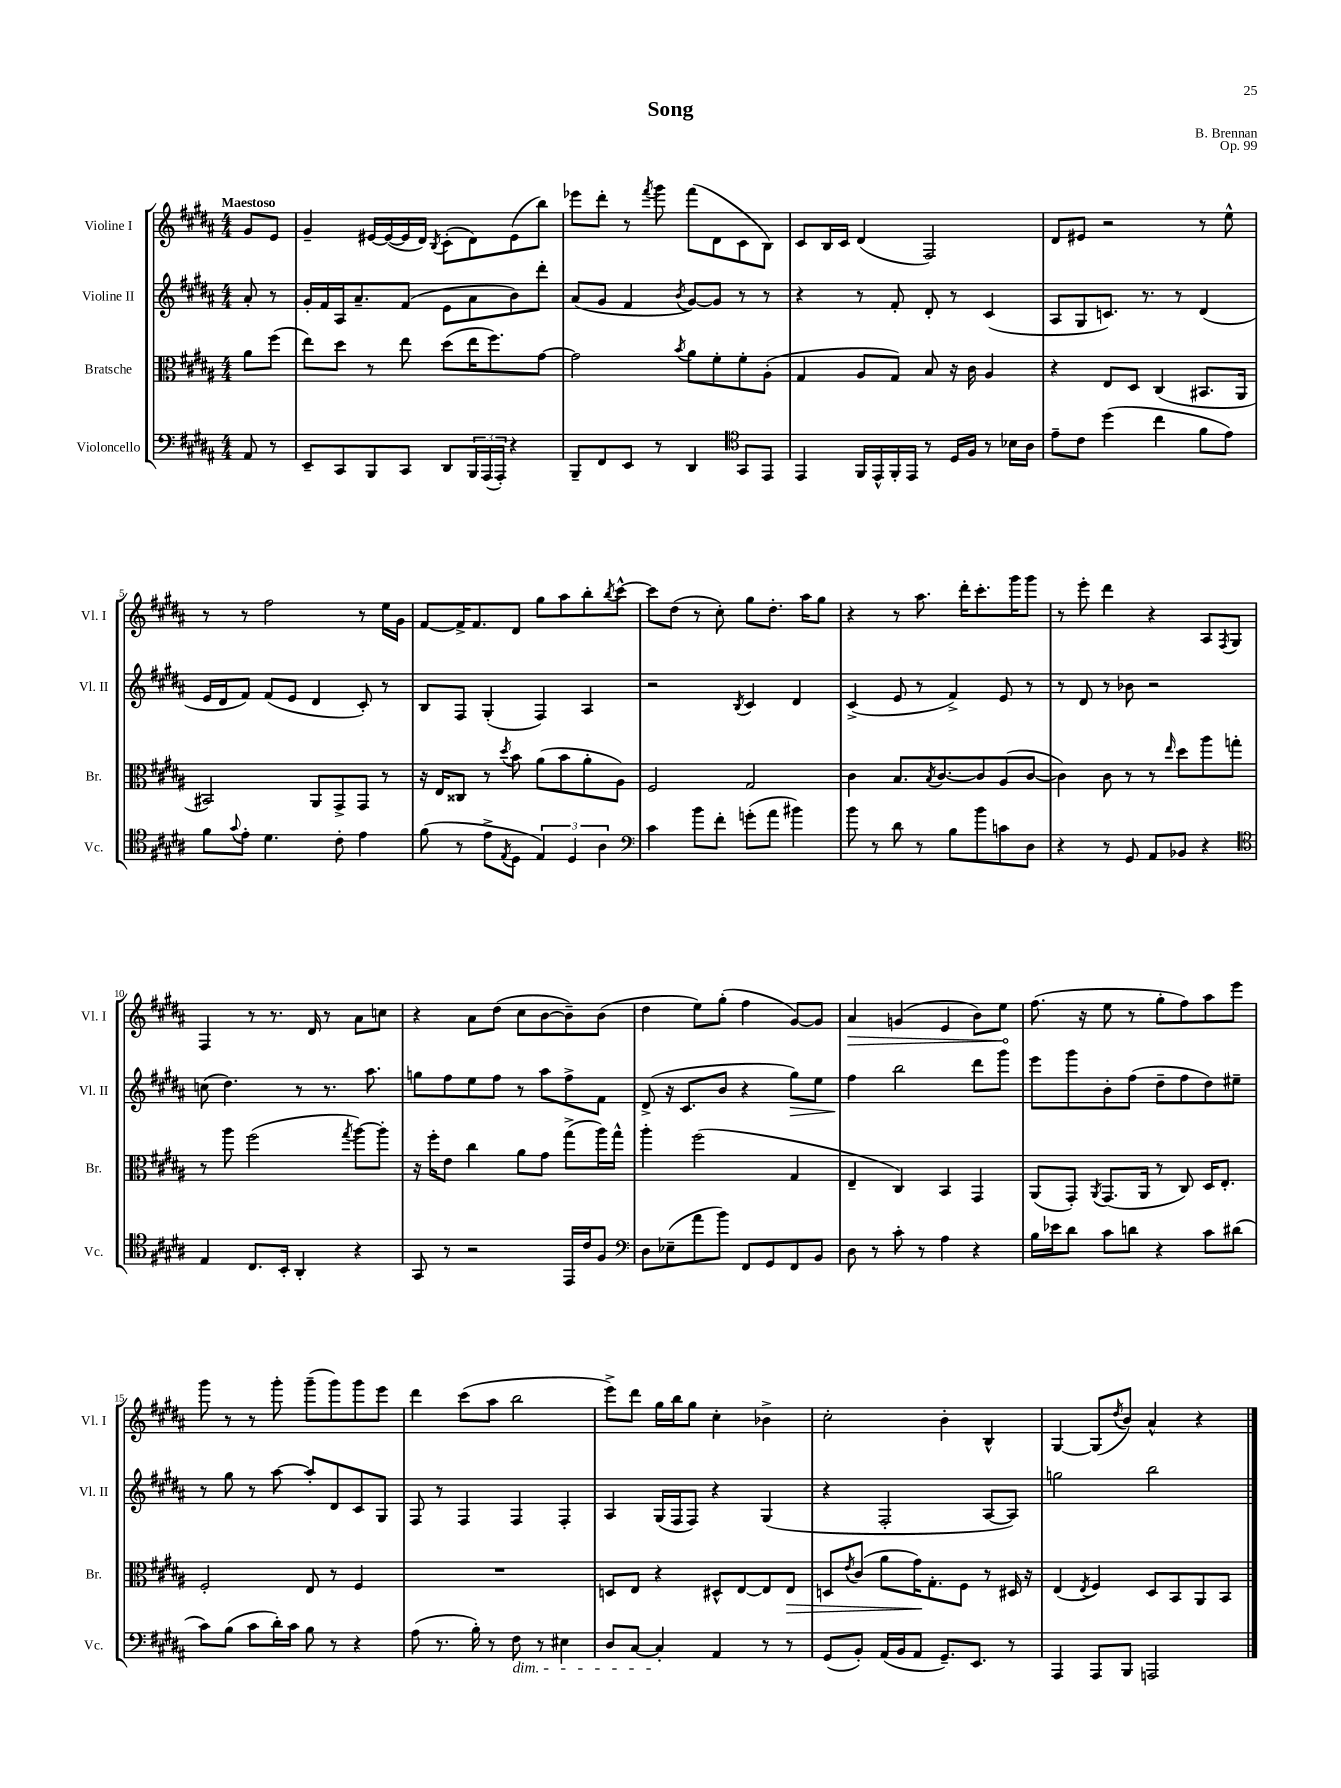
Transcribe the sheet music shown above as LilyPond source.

\header { title = "Song" composer = "B. Brennan" opus = "Op. 99" }
<<
\new StaffGroup <<
\new Staff = "s0" \with { instrumentName = "Violine I" shortInstrumentName = "Vl. I" } {
    \clef treble \key b \major \numericTimeSignature \time 4/4 \partial 4 \tempo "Maestoso"
    gis'8 e'8 |
    gis'4-- eis'16~ eis'16~( eis'16 dis'16) \acciaccatura { b8 } cis'8-.( dis'8) eis'8( b''8) |
    ees'''8 dis'''8-. r8 \acciaccatura { fis'''8 } gis'''8 fis'''8( dis'8 cis'8 b8) |
    cis'8 b16 cis'16 dis'4( fis2) |
    dis'8 eis'8 r2 r8 e''8-^ |
    r8 r8 fis''2 r8 e''16 gis'16 |
    fis'8~ fis'16-> fis'8. dis'8 gis''8 ais''8 b''8-. \acciaccatura { b''8 } cis'''8~-^ |
    cis'''8 dis''8( r8 cis''8-.) gis''8 dis''8.-. ais''16 gis''8 |
    r4 r8 ais''8. dis'''16-. cis'''8.-. gis'''16 gis'''8 |
    r8 e'''8-. dis'''4 r4 ais8 \acciaccatura { fis8 } gis8 |
    fis4 r8 r8. dis'16 r8 ais'8 c''8 |
    r4 ais'8 dis''8( cis''8 b'8~ b'8--) b'8( |
    dis''4 e''8) gis''8-.( fis''4 gis'8~) gis'8 |
    \once \override Hairpin.circled-tip = ##t ais'4\> g'4( e'4 b'8) e''8\! |
    fis''8.( r16 e''8 r8 gis''8-. fis''8) ais''8 e'''8 |
    gis'''8 r8 r8 gis'''8-. gis'''8--( gis'''8) gis'''8 e'''8 |
    dis'''4 cis'''8( ais''8 b''2 |
    e'''8->) dis'''8 gis''16 b''16 gis''8 cis''4-. bes'4-> |
    cis''2-. b'4-. b4-^ |
    gis4~ gis8( \acciaccatura { dis''8 } b'8) ais'4-^ r4 \bar "|." |
}
\new Staff = "s1" \with { instrumentName = "Violine II" shortInstrumentName = "Vl. II" } {
    \clef treble \key b \major \numericTimeSignature \time 4/4 \partial 4
    ais'8-. r8 |
    gis'16-. fis'16 ais16 ais'8.-- fis'8( e'8 ais'8 b'8) dis'''8-. |
    ais'8( gis'8 fis'4 \acciaccatura { b'8 } gis'8~) gis'8 r8 r8 |
    r4 r8 fis'8-. dis'8-. r8 cis'4( |
    ais8 gis8 c'8.) r8. r8 dis'4( |
    e'16 dis'16 fis'8) fis'8( e'8 dis'4 cis'8-.) r8 |
    b8 fis8 gis4-.( fis4) ais4 |
    r2 \acciaccatura { b8 } cis'4 dis'4 |
    cis'4->( e'8 r8 fis'4->) e'8 r8 |
    r8 dis'8 r8 bes'8 r2 |
    c''8( dis''4.) r8 r8. ais''8. |
    g''8 fis''8 e''8 fis''8 r8 ais''8 fis''8-> fis'8 |
    dis'8->( r16 cis'8. b'8 r4 gis''8\>) e''8 |
    fis''4\! b''2 dis'''8 gis'''8 |
    e'''8 gis'''8 b'8-. fis''8( dis''8-- fis''8 dis''8) eis''8-- |
    r8 gis''8 r8 ais''8~ ais''8-. dis'8 cis'8 gis8 |
    fis8 r8 fis4 fis4 fis4-. |
    ais4 gis16( fis16 fis8) r4 gis4( |
    r4 fis2-. ais8~ ais8) |
    g''2 b''2 \bar "|." |
}
\new Staff = "s2" \with { instrumentName = "Bratsche" shortInstrumentName = "Br." } {
    \clef alto \key b \major \numericTimeSignature \time 4/4 \partial 4
    ais'8 fis''8( |
    e''8) dis''8 r8 e''8 dis''8( e''16 fis''8.) gis'8~ |
    gis'2 \acciaccatura { b'8 } ais'8 fis'8-. fis'8-. ais8-.( |
    gis4 ais8 gis8) b8 r16 cis'16 ais4 |
    r4 e8 dis8 cis4( bis,8. ais,16 |
    bis,2) ais,8 gis,8-> gis,8 r8 |
    r16 e16 cisis8 r8 \acciaccatura { dis''8 } b'8 ais'8( b'8 ais'8-. ais8) |
    fis2 gis2 |
    cis'4 b8. \acciaccatura { b8 } cis'8.~ cis'8 ais8( cis'8~ |
    cis'4) cis'8 r8 r8 \grace { e''16 } dis''8 ais''8 g''8-. |
    r8 ais''8 fis''2( \acciaccatura { gis''8 } ais''8~) ais''8-. |
    r16 fis''16-. e'8 cis''4 ais'8 gis'8 gis''8->( ais''16) gis''16-^ |
    ais''4-. fis''2( gis4 |
    e4-- cis4) b,4 gis,4 |
    ais,8( gis,8-.) \acciaccatura { ais,8 } gis,8.( ais,16 r8 cis8) dis16 e8.-. |
    fis2-. e8 r8 fis4 |
    R1 |
    d8 e8 r4 dis8-^ e8~ e8 e8\> |
    d8 \acciaccatura { e'8 } cis'8( ais'8 gis'16\!) gis8.-. fis8 r8 dis16 r16 |
    e4( \acciaccatura { e8 } fis4) dis8 b,8 ais,8 b,8 \bar "|." |
}
\new Staff = "s3" \with { instrumentName = "Violoncello" shortInstrumentName = "Vc." } {
    \clef bass \key b \major \numericTimeSignature \time 4/4 \partial 4
    ais,8 r8 |
    e,8-- cis,8 b,,8 cis,8 dis,8 \tuplet 3/2 { b,,16 ais,,16( ais,,16-.) } r4 |
    b,,8-- fis,8 e,8 r8 dis,4 \clef tenor gis,8 e,8 |
    e,4 fis,16 e,16-^ fis,16-. e,16 r8 dis16 fis16 r8 bes16 ais16 |
    e'8-- cis'8 dis''4( cis''4 fis'8 e'8) |
    fis'8 \appoggiatura { gis'8 } e'8-. dis'4. cis'8-. e'4 |
    fis'8( r8 e'8-> \acciaccatura { e8 } dis8 \tuplet 3/2 { e4) dis4 ais4 } |
    \clef bass cis'4 b'8 fis'8-. g'8-.( ais'8 bis'4) |
    b'8 r8 dis'8 r8 b8 b'8 c'8 dis8 |
    r4 r8 gis,8 ais,8 bes,8 r4 |
    \clef tenor e4 cis8. b,16-. ais,4-. r4 |
    gis,8 r8 r2 e,16 cis'16 fis8 |
    \clef bass dis8 ees8--( ais'8 b'8) fis,8 gis,8 fis,8 b,8 |
    dis8 r8 cis'8-. r8 ais4 r4 |
    b16 ees'16 dis'8 cis'8 d'8 r4 cis'8 dis'8( |
    cis'8) b8( cis'8 dis'16-.) cis'16 b8 r8 r4 |
    ais8( r8. b16-.) r8 fis8\dim r8 eis4 |
    dis8 cis8~ cis4-.\! ais,4 r8 r8 |
    gis,8( b,8-.) ais,16( b,16 ais,8 gis,8.--) e,8. r8 |
    ais,,4 ais,,8 b,,8 a,,2 \bar "|." |
}
>>
>>
